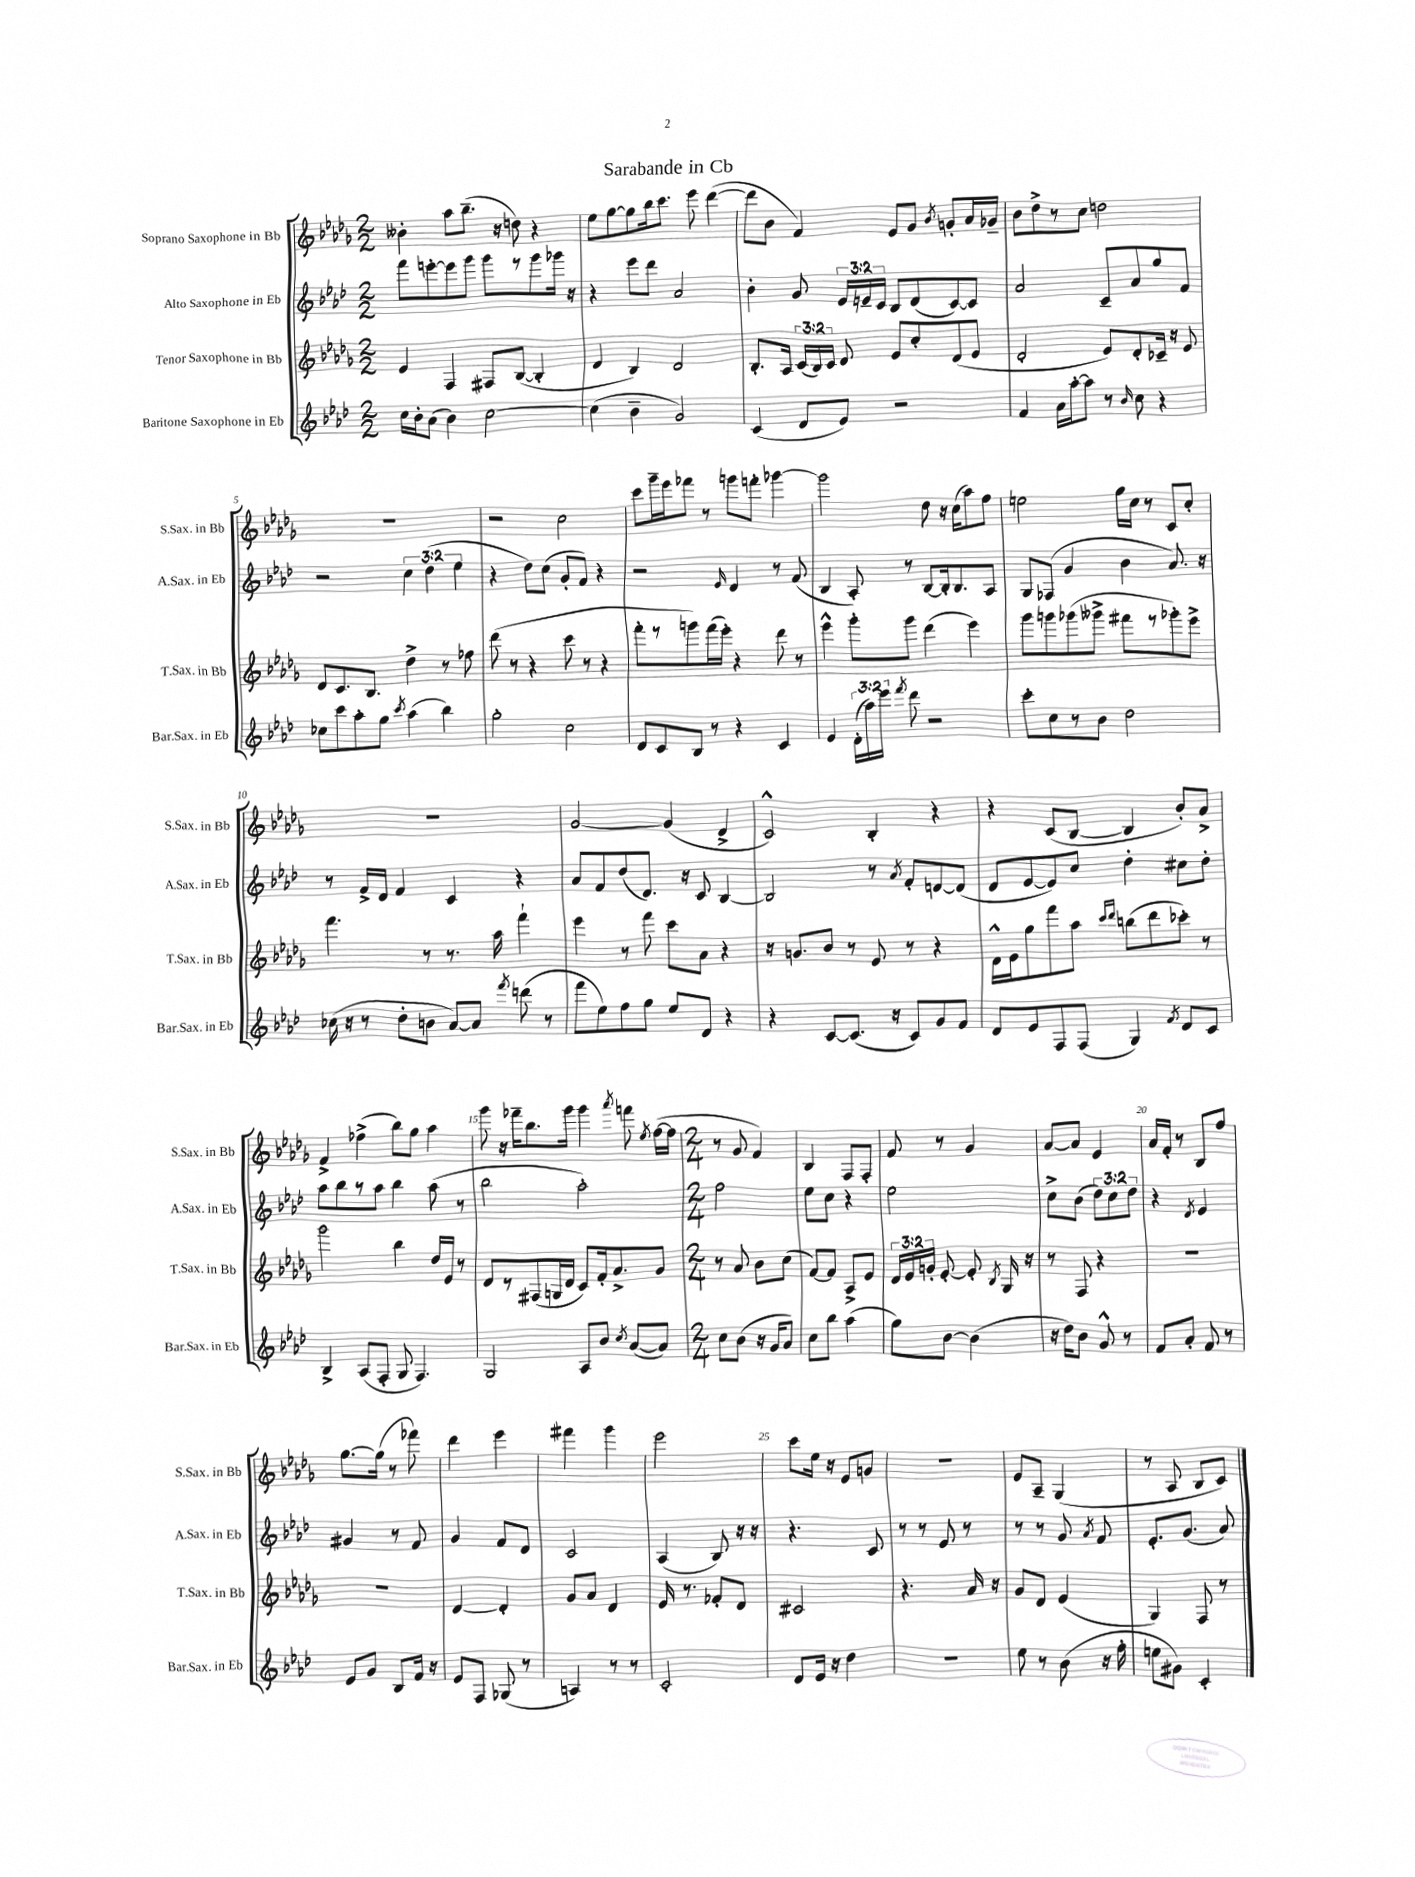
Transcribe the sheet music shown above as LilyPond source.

\header { title = "Sarabande in Cb" }
<<
\new StaffGroup <<
\new Staff = "s0" \with { instrumentName = "Soprano Saxophone in Bb" shortInstrumentName = "S.Sax. in Bb" } {
    \clef treble \key des \major \numericTimeSignature \time 2/2
    \autoBeamOff beses'4-. aes''8[ bes''8.]--( r16 d''8) r4 |
    ees''8[ ges''8~ ges''8 bes''16 c'''8.] ees'''8 des'''4~( |
    des'''8[ bes'8] f'4) ees'8[ ges'8] \acciaccatura { bes'8 } g'8[-. aes'16 ges'16]-- |
    bes'8[ des''8-> r8 c''8] d''2 |
    R1 |
    r2 c''2 |
    c'''8[ ges'''16-- ees'''16 fes'''8] r8 g'''8[ f'''8]-. ges'''4~ |
    ges'''2 des''8 r16 c''16[( aes''8) f''8] |
    e''2 ges''16[ c''16] r8 c'8[ c''8]-. |
    R1 |
    ges'2~ ges'4( des'4-> |
    c'2-^) bes4-. r4 |
    r4 c'8[( bes8]~ bes4 bes'8[-.) aes'8]-> |
    f'4-> fes''4->( bes''8[) ges''8] aes''4 |
    ges'''8 r16 fes'''16[-- bes''8. ges'''16] ges'''4 \acciaccatura { aes'''8 } f'''8 \acciaccatura { ees''8 } f''16[~( f''16] |
    \numericTimeSignature \time 2/4 r8 ges'8 f'4) |
    bes4 f8[ f8]-. |
    f'8 r8 ges'4 |
    aes'8[~ aes'8] ees'4 |
    aes'16[ f'16]-. r8 bes8[ f''8] |
    ges''8.[~ ges''16]( r8 fes'''8) |
    des'''4 ees'''4 |
    fis'''4 ges'''4 |
    ees'''2 |
    c'''8[ ees''16] r16 ees'8[ g'8] |
    r2 |
    ees'8[ aes8]-- ges4( |
    r8 aes8 bes8[ c'8]) \bar "|." |
}
\new Staff = "s1" \with { instrumentName = "Alto Saxophone in Eb" shortInstrumentName = "A.Sax. in Eb" } {
    \clef treble \key aes \major \numericTimeSignature \time 2/2 \override Staff.TupletNumber.text = #tuplet-number::calc-fraction-text
    \autoBeamOff f'''8[ e'''8~-. e'''8 g'''8] g'''8[ r8 g'''8 ges'''16] r16 |
    r4 ees'''8[ des'''8] aes'2 |
    bes'4-. g'8 \tuplet 3/2 { ees'16[ e'16-- c'16] } bes8[ des'8( c'8~) c'8] |
    aes'2 c'8[-- aes'8 g''8 f'8] |
    r2 \tuplet 3/2 { c''4 des''4( ees''4 } |
    r4 des''8[) c''8]( g'8[-. f'8]) r4 |
    r2 \grace { ees'16 } des'4 r8 f'8( |
    bes4 aes8-.) r8 bes8[~ bes16-. bes8. aes8] |
    g8[ fes8]( g'4 bes'4 aes'8.) r16 |
    r8 f'16[-> des'16] f'4 c'4 r4 |
    aes'8[ f'8 des''8( des'8.]) r16 c'8 bes4~ |
    bes2 r8 \acciaccatura { aes'8 } f'8[-. d'8~ d'8]( |
    des'8[ ees'8~ ees'8) c''8] des''4-. cis''8[ des''8]-. |
    aes''8[ bes''8 r8 aes''8] bes''4 aes''8( r8 |
    bes''2 aes''2-.) |
    \numericTimeSignature \time 2/4 f''2 |
    ees''8[ c''8] r4 |
    ees''2 |
    c''8[-> bes'8]( \tuplet 3/2 { des''8[) c''8 des''8] } |
    r4 \acciaccatura { des'8 } ees'4 |
    gis'4 r8 f'8 |
    g'4 f'8[ des'8] |
    c'2 |
    aes4( bes8) r16 r16 |
    r4. c'8 |
    r8 r8 ees'8 r8 |
    r8 r8 g'8 \acciaccatura { aes'8 } f'8 |
    ees'8.[-. g'8.]( aes'8) \bar "|." |
}
\new Staff = "s2" \with { instrumentName = "Tenor Saxophone in Bb" shortInstrumentName = "T.Sax. in Bb" } {
    \clef treble \key des \major \numericTimeSignature \time 2/2 \override Staff.TupletNumber.text = #tuplet-number::calc-fraction-text
    \autoBeamOff ees'4 f4 fis8[ bes8]~( bes4-. |
    des'4 bes4) des'2 |
    bes8.[-. aes16] \tuplet 3/2 { c'16[( bes16) c'16] } des'8 ees'8[ c''8-. des'8( ees'8] |
    des'2-. ees'8[) des'8-. ces'16]-- r16 ees'8 |
    des'8[ c'8. bes8.] des''4-> r8 fes''8 |
    des'''8( r8 r4 c'''8 r8 r4 |
    f'''8[-. r8 g'''8) f'''16( ees'''16]-.) r4 des'''8 r8 |
    ees'''4-^ ges'''8[-. ges'''8] des'''4( ees'''4) |
    ges'''8[ g'''8 ges'''8( geses'''8]-> fis'''8[ r8 ges'''8-.) ees'''8]-> |
    f'''4. r8 r8. aes''16 f'''4-! |
    ees'''4 r8 f'''8 c'''8[ aes'8] r4 |
    r16 g'8.[ bes'8] r8 ees'8 r8 r4 |
    des'16[-^ ees'16 ges''8 f'''8 aes''8] \grace { c'''16[ des'''16] } b''8[( des'''8 ces'''8]-.) r8 |
    ges'''2 bes''4 des''16[ ees'16] r8 |
    des'8[ r8 fis8( g16 des'16] c'8[) f'16-. aes'8.-> ges'8] |
    \numericTimeSignature \time 2/4 r8 aes'8 bes'8[ c''8]( |
    f'8[~) f'8] aes8[-> ees'8] |
    \tuplet 3/2 { des'16[ ees'16 g'16]-. } ees'8~-. ees'8-. \acciaccatura { bes8 } ges16 r16 |
    r8 f8 r4 |
    R2 |
    R2 |
    des'4~ des'4-. |
    ges'8[ aes'8] des'4 |
    ees'16 r8. fes'8[-. des'8] |
    cis'2 |
    r4. aes'16 r16 |
    ges'8[ des'8] ees'4( |
    ges4) f8 r8 \bar "|." |
}
\new Staff = "s3" \with { instrumentName = "Baritone Saxophone in Eb" shortInstrumentName = "Bar.Sax. in Eb" } {
    \clef treble \key aes \major \numericTimeSignature \time 2/2 \override Staff.TupletNumber.text = #tuplet-number::calc-fraction-text
    \autoBeamOff c''16[ bes'16-. aes'8]( bes'4) c''2~ |
    c''4( bes'4-- g'2) |
    c'4( des'8[ ees'8]) r2 |
    f'4 aes'16[ aes''16~-. aes''8] r8 \grace { bes'16 } c''8 r4 |
    ces''8[ c'''8 aes''8-. g''8] \acciaccatura { c'''8 } aes''4( bes''4) |
    g''2-. c''2 |
    des'8[ c'8 bes8] r8 r4 c'4 |
    ees'4 \tuplet 3/2 { des'16[-.( aes''16) ees'''16] } \acciaccatura { f'''8 } des'''8 r2 |
    c'''8[-. c''8 r8 bes'8] des''2 |
    ces''16( r16 r8 des''8[-. b'8] aes'8[~) aes'8] \acciaccatura { f'''8 } d'''8( r8 |
    f'''8[ ees''8) f''8 g''8] ees''8[ des'8] r4 |
    r4 c'8[~ c'8.]( r16 c'8[) g'8 f'8] |
    des'8[ ees'8 f8 f8]( g4) \acciaccatura { f'8 } des'8[ c'8] |
    bes4-> aes8[( f8]-. g8 f4.) |
    g2 aes8[ bes'8] \acciaccatura { c''8 } aes'8[~( aes'8]) |
    \numericTimeSignature \time 2/4 c''8[ bes'8]( r16 g'16[ aes'8]) |
    c''8[ bes''8] aes''4( |
    g''8[) bes'8]~ bes'4( |
    r16 des''16[) bes'8] g'8-^ r8 |
    f'8[ aes'8]-. f'8 r8 |
    ees'8[ g'8] bes8[ f'16] r16 |
    ees'8[ f8] ges8( r8 |
    a4) r8 r8 |
    c'2-. |
    des'8[ ees'16] r16 des''4 |
    R2 |
    ees''8 r8 bes'8( r16 f''16-. |
    e''8[ gis'8]) c'4-. \bar "|." |
}
>>
>>
\layout { \context { \Score \override BarNumber.break-visibility = ##(#f #t #t) barNumberVisibility = #(every-nth-bar-number-visible 5) } }
